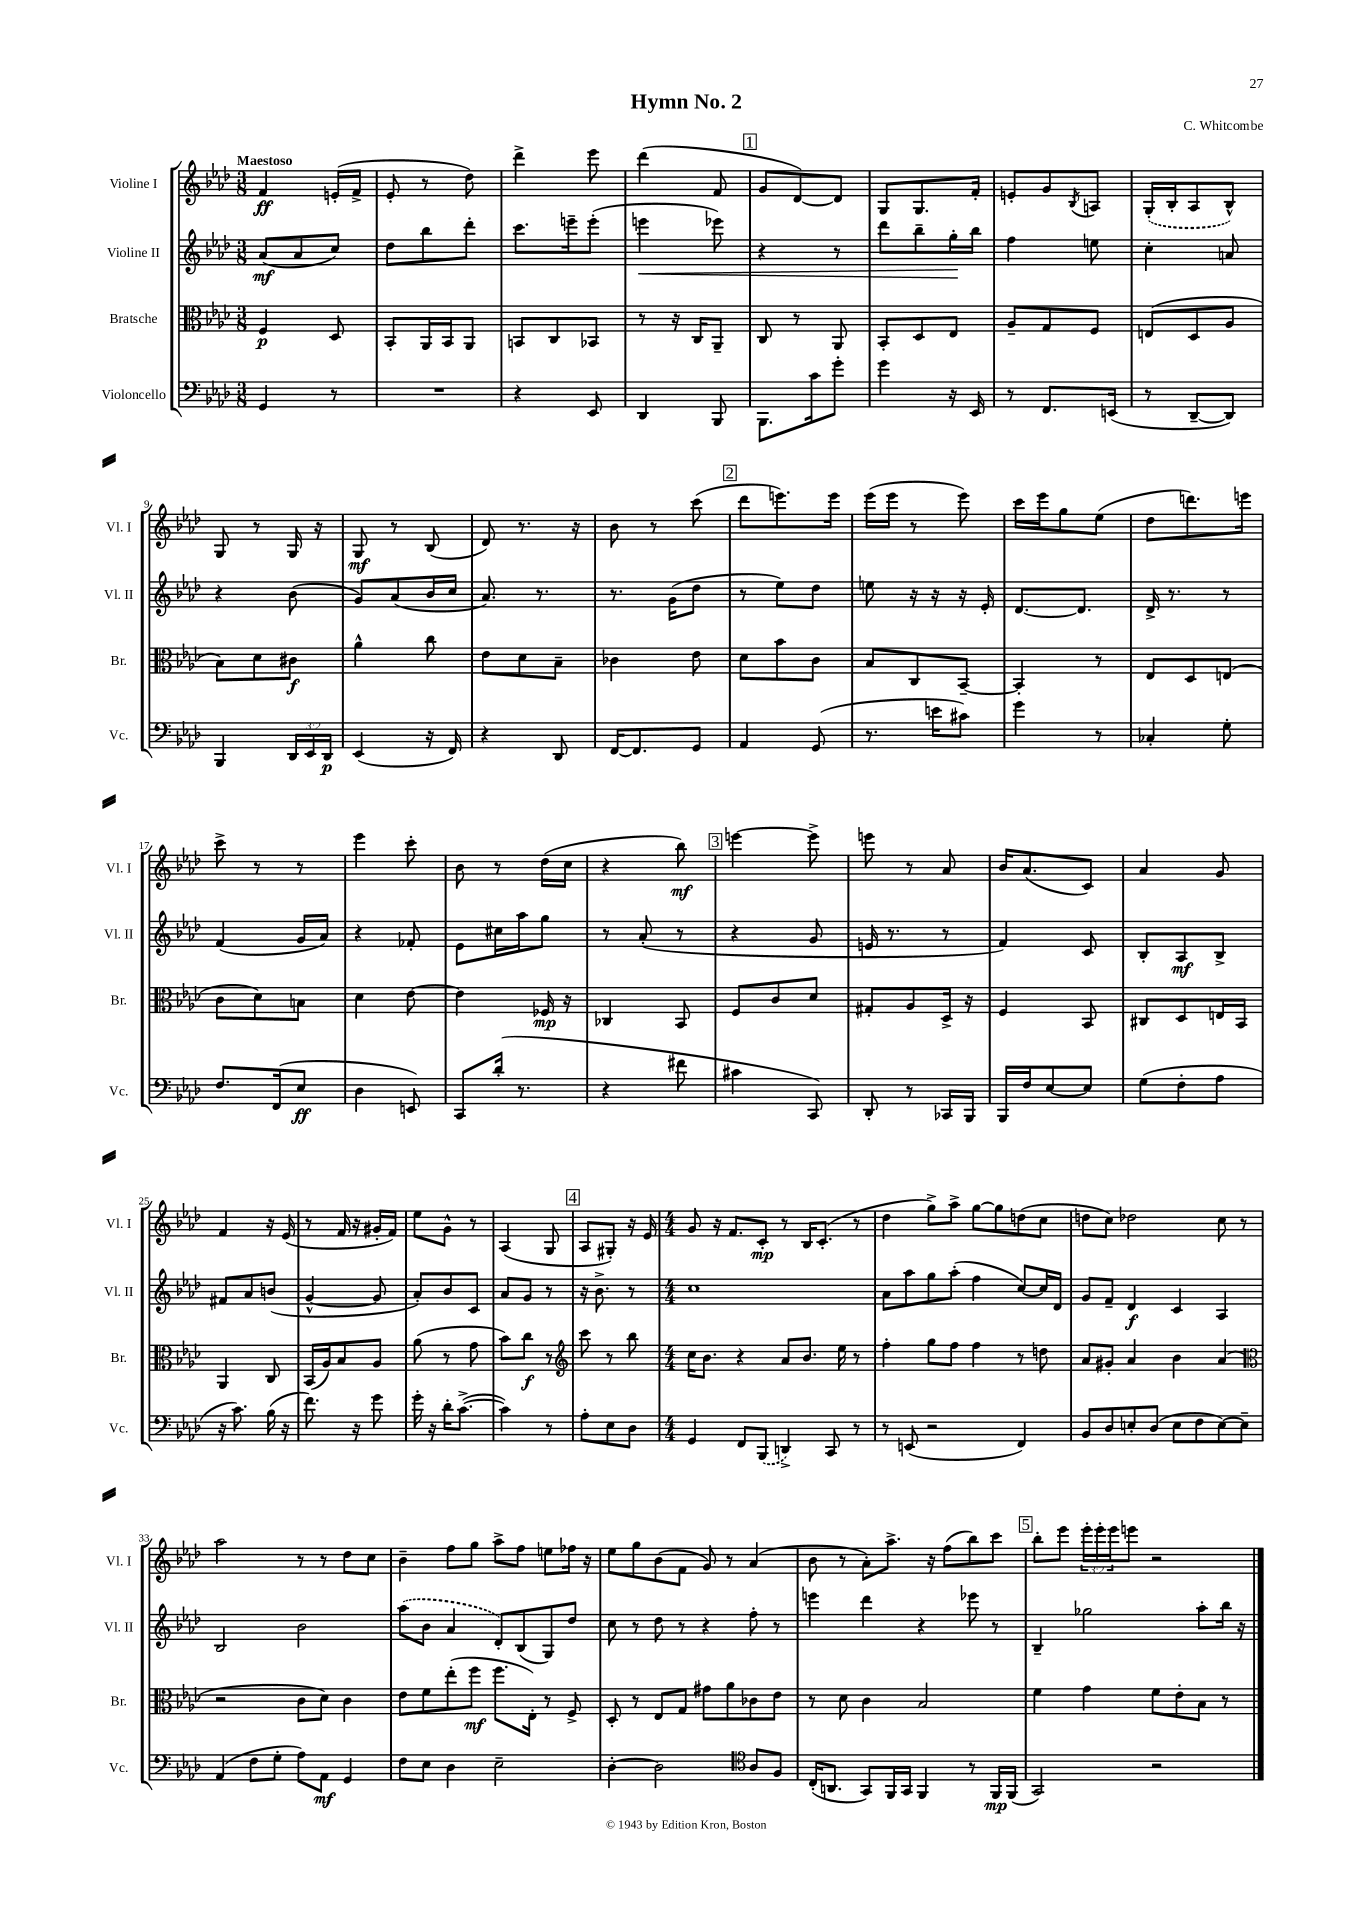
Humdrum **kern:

**kern	**dynam	**kern	**dynam	**kern	**dynam	**kern	**dynam
*part4	*part4	*part3	*part3	*part2	*part2	*part1	*part1
*staff4	*staff4	*staff3	*staff3	*staff2	*staff2	*staff1	*staff1
*I"Violoncello	*	*I"Bratsche	*	*I"Violine II	*	*I"Violine I	*
*I'Vc.	*	*I'Br.	*	*I'Vl. II	*	*I'Vl. I	*
*clefF4	*	*clefC3	*	*clefG2	*	*clefG2	*
*k[b-e-a-d-]	*	*k[b-e-a-d-]	*	*k[b-e-a-d-]	*	*k[b-e-a-d-]	*
*M3/8	*	*M3/8	*	*M3/8	*	*M3/8	*
=1	=1	=1	=1	=1	=1	=1	=1
!	!	!	!	!	!	!LO:TX:a:B:t=Maestoso	!
4GG/	.	4F/	p	(8a-/L	mf	4f/	ff
.	.	.	.	8a-/	.	.	.
8r	.	8D-/	.	8cc/J)	.	(16en'/LL	.
.	.	.	.	.	.	16f^/JJ	.
=2	=2	=2	=2	=2	=2	=2	=2
4.r	.	8BB-'/L	.	8dd-\L	.	8e-'/	.
.	.	16AA-/L	.	8bb-\	.	8r	.
.	.	16BB-/J	.	.	.	.	.
.	.	8AA-/J	.	8ddd-'\J	.	8dd-\)	.
=3	=3	=3	=3	=3	=3	=3	=3
4r	.	8BBn/L	.	8.ccc\L	.	4ddd-^\	.
.	.	8C/	.	.	.	.	.
.	.	.	.	16eeen~\k	.	.	.
8EE-/	.	8BB-X/J	.	(8eee'\J	.	8eee-\	.
=4	=4	=4	=4	=4	=4	=4	=4
!	!	!	!	!	!LO:HP:b	!	!
4DD-/	.	8r	.	4eeen\	<	(4ddd-\	.
.	.	16r	.	.	.	.	.
.	.	16C/KL	.	.	.	.	.
8BBB-/	.	8AA-~/J	.	8eee-X\)	.	8f/	.
!!LO:REH:place=s1:t=1
=5	=5	=5	=5	=5	=5	=5	=5
8.BBB-\L	.	8C/	.	4r	.	8g/L	.
.	.	8r	.	.	.	[8d-/)	.
16c\k	.	.	.	.	.	.	.
8g'\J	.	8AA-/	.	8r	.	8d-/J]	.
=6	=6	=6	=6	=6	=6	=6	=6
4g\	.	8BB-'/L	.	8ddd-\L	.	8G/L	.
.	.	8D-/	.	8bb-~\	.	8.G/	.
16r	.	8E-/J	.	16gg'\L	.	.	.
16EE-/	.	.	.	16bb-\JJ	[	16f'/Jk	.
=7	=7	=7	=7	=7	=7	=7	=7
8r	.	8A-~/L	.	4ff\	.	8en'/L	.
8.FF/L	.	8G/	.	.	.	8g/	.
.	.	.	.	.	.	8qB-/	.
.	.	8F/J	.	8een\	.	8An/J	.
(16EEn/Jk	.	.	.	.	.	.	.
=8	=8	=8	=8	=8	=8	=8	=8
8r	.	(8En/L	.	4cc'\	.	(16G'/LL	.
.	.	.	.	.	.	16B-'/J	.
[8DD-~/L	.	8D-/	.	.	.	8A-/	.
8DD-/J])	.	8A-/J	.	8an/	.	8B-^^/J)	.
!!LO:LB:g=z
=9	=9	=9	=9	=9	=9	=9	=9
4BBB-/	.	8B-\L)	.	4r	.	8G/	.
.	.	8d-\	.	.	.	8r	.
24DD-/LL	.	8c#X\J	f	(8b-\	.	16G/	.
24EE-/	.	.	.	.	.	.	.
.	.	.	.	.	.	16r	.
24DD-/JJ	p	.	.	.	.	.	.
=10	=10	=10	=10	=10	=10	=10	=10
(4EE-/	.	4a-^^\	.	8g/L)	.	8G/	mf
.	.	.	.	(8a-/	.	8r	.
16r	.	8cc\	.	16b-/L	.	(8B-/	.
16FF/)	.	.	.	16cc/JJ	.	.	.
=11	=11	=11	=11	=11	=11	=11	=11
4r	.	8e-\L	.	8.a-/)	.	8d-/)	.
.	.	8d-\	.	.	.	8.r	.
.	.	.	.	8.r	.	.	.
8DD-/	.	8B-~\J	.	.	.	.	.
.	.	.	.	.	.	16r	.
=12	=12	=12	=12	=12	=12	=12	=12
[16FF/KL	.	4c-X\	.	8.r	.	8b-\	.
8.FF/]	.	.	.	.	.	.	.
.	.	.	.	.	.	8r	.
.	.	.	.	(16g\KL	.	.	.
8GG/J	.	8e-\	.	8dd-\J	.	(8ccc\	.
!!LO:REH:place=s1:t=2
=13	=13	=13	=13	=13	=13	=13	=13
4AA-/	.	8d-\L	.	8r	.	8ddd-\L	.
.	.	8b-\	.	8ee-\L)	.	8.eeen\)	.
(8GG/	.	8c\J	.	8dd-\J	.	.	.
.	.	.	.	.	.	16eee\Jk	.
=14	=14	=14	=14	=14	=14	=14	=14
8.r	.	8B-/L	.	8een\	.	(16eee-\LL	.
.	.	.	.	.	.	16eee-\JJ	.
.	.	8C/	.	16r	.	8r	.
16en\KL	.	.	.	16r	.	.	.
8c#X\J)	.	[8BB-~/J	.	16r	.	8eee-\)	.
.	.	.	.	16e-'/	.	.	.
=15	=15	=15	=15	=15	=15	=15	=15
4g\	.	4BB-'/]	.	[8.d-/L	.	16ccc\LL	.
.	.	.	.	.	.	16eee-\J	.
.	.	.	.	.	.	8gg\	.
.	.	.	.	8.d-/J]	.	.	.
8r	.	8r	.	.	.	(8ee-\J	.
=16	=16	=16	=16	=16	=16	=16	=16
4C-X'/	.	8E-/L	.	16d-^/	.	8dd-\L	.
.	.	.	.	8.r	.	.	.
.	.	8D-/	.	.	.	8.dddn\)	.
8G'\	.	(8En/J	.	8r	.	.	.
.	.	.	.	.	.	16eeen\Jk	.
!!LO:LB:g=z
=17	=17	=17	=17	=17	=17	=17	=17
8.F/L	.	8c\L	.	(4f/	.	8ccc^\	.
.	.	8d-\)	.	.	.	8r	.
(16FF/k	.	.	.	.	.	.	.
8E-/J	ff	8Bn\J	.	16g/LL	.	8r	.
.	.	.	.	16a-/JJ)	.	.	.
=18	=18	=18	=18	=18	=18	=18	=18
4D-\	.	4d-\	.	4r	.	4eee-\	.
8EEn/)	.	[8e-\	.	8f-X'/	.	8ccc'\	.
=19	=19	=19	=19	=19	=19	=19	=19
8CC/L	.	4e-\]	.	8e-\L	.	8b-\	.
(16d-'/Jk	.	.	.	16cc#X\L	.	8r	.
8.r	.	.	.	16aa-\J	.	.	.
.	.	16F-X/	mp	8gg\J	.	(16dd-\LL	.
.	.	16r	.	.	.	16cc\JJ	.
=20	=20	=20	=20	=20	=20	=20	=20
4r	.	4C-X/	.	8r	.	4r	.
.	.	.	.	(8a-'/	.	.	.
8f#X\	.	8BB-/	.	8r	.	8bb-\)	mf
!!LO:REH:place=s1:t=3
=21	=21	=21	=21	=21	=21	=21	=21
4c#X\	.	8F/L	.	4r	.	[4eeen\	.
.	.	8c/	.	.	.	.	.
8CC/)	.	8d-/J	.	8g/	.	8eee^\]	.
=22	=22	=22	=22	=22	=22	=22	=22
8DD-'/	.	8G#X'/L	.	16en/	.	8eeen\	.
.	.	.	.	8.r	.	.	.
8r	.	8A-/	.	.	.	8r	.
16CC-X/LL	.	16D-^/Jk	.	8r	.	8a-/	.
16BBB-/JJ	.	16r	.	.	.	.	.
=23	=23	=23	=23	=23	=23	=23	=23
16BBB-/LL	.	4F/	.	4f/)	.	16b-/KL	.
16F/J	.	.	.	.	.	(8.a-/	.
[8E-/	.	.	.	.	.	.	.
8E-/J]	.	8BB-/	.	8c/	.	8c/J)	.
=24	=24	=24	=24	=24	=24	=24	=24
(8G\L	.	8C#X/L	.	8B-'/L	.	4a-/	.
8F'\	.	8D-/	.	8A-/	mf	.	.
8A-\J	.	16En/L	.	8B-^/J	.	8g/	.
.	.	16BB-/JJ	.	.	.	.	.
!!LO:LB:g=z
=25	=25	=25	=25	=25	=25	=25	=25
16r	.	4AA-/	.	8f#X/L	.	4f/	.
8.c\)	.	.	.	.	.	.	.
.	.	.	.	8a-/	.	.	.
(16B-\	.	8C/	.	(8bn/J	.	16r	.
16r	.	.	.	.	.	(16e-/	.
=26	=26	=26	=26	=26	=26	=26	=26
8.f\)	.	(16BB-/LL	.	[4g^^/	.	8r	.
.	.	16A-/J)	.	.	.	.	.
.	.	8B-/	.	.	.	16f/	.
16r	.	.	.	.	.	16r	.
8g\	.	8A-/J	.	8g/]	.	16g#X'/LL	.
.	.	.	.	.	.	16f/JJ)	.
=27	=27	=27	=27	=27	=27	=27	=27
16g'\	.	(8a-\	.	8a-'/L)	.	8ee-\L	.
16r	.	.	.	.	.	.	.
16d-'\KL	.	8r	.	8b-/	.	8g^^\J	.
([8.c^\J	.	.	.	.	.	.	.
.	.	8g\	.	8c/J	.	8r	.
=28	=28	=28	=28	=28	=28	=28	=28
4c\])	.	8b-\L)	.	8a-/L	.	(4A-/	.
.	.	8cc\J	f	8g/J	.	.	.
8r	.	8r	.	8r	.	8G/	.
!!LO:REH:place=s1:t=4
=29	=29	=29	=29	=29	=29	=29	=29
*	*	*clefG2	*	*	*	*	*
8A-'\L	.	8ccc\	.	16r	.	8A-/L	.
.	.	.	.	8.b-^\	.	.	.
8E-\	.	8r	.	.	.	8G#X'/J)	.
8D-\J	.	8bb-\	.	8r	.	16r	.
.	.	.	.	.	.	16e-/	.
=30	=30	=30	=30	=30	=30	=30	=30
*M4/4	*	*M4/4	*	*M4/4	*	*M4/4	*
4GG/	.	16cc\KL	.	1cc	.	8g/	.
.	.	8.b-\J	.	.	.	.	.
.	.	.	.	.	.	16r	.
.	.	.	.	.	.	8.f/L	.
8FF/L	.	4r	.	.	.	.	.
(8BBB-/J	.	.	.	.	.	8c'/J	mp
4DDn^/)	.	8a-/L	.	.	.	8r	.
.	.	8.b-/J	.	.	.	16B-/KL	.
.	.	.	.	.	.	(8.c'/J	.
8CC/	.	.	.	.	.	.	.
.	.	16ee-\	.	.	.	.	.
8r	.	8r	.	.	.	8r	.
=31	=31	=31	=31	=31	=31	=31	=31
8r	.	4ff'\	.	8a-\L	.	4dd-\	.
(8EEn/	.	.	.	8aa-\	.	.	.
2r	.	8gg\L	.	8gg\	.	8gg^\L)	.
.	.	8ff\J	.	(8aa-'\J	.	8aa-^\J	.
.	.	4ff\	.	4ff\	.	[8gg\L	.
.	.	.	.	.	.	8gg\]	.
4FF/)	.	8r	.	[8cc/L)	.	(8ddn\	.
.	.	8ddn\	.	16cc/L]	.	8cc\J	.
.	.	.	.	16d-/JJ	.	.	.
=32	=32	=32	=32	=32	=32	=32	=32
8BB-/L	.	8a-/L	.	8g/L	.	8ddn\L	.
8D-/	.	8g#X'/J	.	8f~/J	.	8cc\J)	.
8En'/	.	4a-/	.	4d-/	f	2dd-X\	.
(8D-/J	.	.	.	.	.	.	.
8E\L	.	4b-\	.	4c/	.	.	.
8F\	.	.	.	.	.	.	.
[8E\)	.	(4a-/	.	4A-/	.	8cc\	.
8E~\J]	.	.	.	.	.	8r	.
!!LO:LB:g=z
=33	=33	=33	=33	=33	=33	=33	=33
*	*	*clefC3	*	*	*	*	*
(4AA-/	.	2r	.	2B-/	.	2aa-\	.
8F\L	.	.	.	.	.	.	.
8G'\J	.	.	.	.	.	.	.
8A-\L)	.	8c\L	.	2b-\	.	8r	.
8AA-\J	mf	8d-\J)	.	.	.	8r	.
4GG/	.	4c\	.	.	.	8dd-\L	.
.	.	.	.	.	.	8cc\J	.
=34	=34	=34	=34	=34	=34	=34	=34
8F\L	.	8e-\L	.	(8aa-\L	.	4b-~\	.
8E-\J	.	8f\	.	8b-\J	.	.	.
4D-\	.	(8ee-'\	.	4a-/	.	8ff\L	.
.	.	8ff\J	mf	.	.	8gg\J	.
2E-~\	.	8.ff\L	.	8d-'/L)	.	8aa-^\L	.
.	.	.	.	(8B-/	.	8ff\J	.
.	.	16E-'\Jk)	.	.	.	.	.
.	.	8r	.	8G/)	.	8een\L	.
.	.	8F^/	.	8dd-/J	.	16ff-X\Jk	.
.	.	.	.	.	.	16r	.
=35	=35	=35	=35	=35	=35	=35	=35
[4D-'\	.	8D-'/	.	8cc\	.	8ee-\L	.
.	.	8r	.	8r	.	8gg\	.
2D-\]	.	8E-/L	.	8dd-\	.	(8b-\	.
.	.	8G/J	.	8r	.	8f\J	.
.	.	8g#X\L	.	4r	.	8g/)	.
.	.	8a-\	.	.	.	8r	.
*clefC4	*	*	*	*	*	*	*
8A-/L	.	8c-X\	.	8ff'\	.	(4a-/	.
8F/J	.	8e-\J	.	8r	.	.	.
=36	=36	=36	=36	=36	=36	=36	=36
(16C'/KL	.	8r	.	4eeen\	.	8b-\	.
8.AAn/J	.	.	.	.	.	.	.
.	.	8d-\	.	.	.	8r	.
8GG/L)	.	4c\	.	4ddd-\	.	8a-'\L)	.
16FF/L	.	.	.	.	.	8.aa-^\J	.
16GG/JJ	.	.	.	.	.	.	.
4FF/	.	2B-/	.	4r	.	.	.
.	.	.	.	.	.	16r	.
.	.	.	.	.	.	(8ff\L	.
8r	.	.	.	8eee-X\	.	8bb-\)	.
16FF/LL	mp	.	.	8r	.	8ccc\J	.
(16FF/JJ	.	.	.	.	.	.	.
!!LO:REH:place=s1:t=5
=37	=37	=37	=37	=37	=37	=37	=37
2GG/)	.	4f\	.	4B-~/	.	8bb-'\L	.
.	.	.	.	.	.	8eee-\J	.
.	.	4g\	.	2gg-X\	.	24eee-'\LL	.
.	.	.	.	.	.	24eee-'\	.
.	.	.	.	.	.	24eee-\J	.
.	.	.	.	.	.	8eeen\J	.
2r	.	8f\L	.	.	.	2r	.
.	.	8e-'\	.	.	.	.	.
.	.	8B-\J	.	8aa-'\L	.	.	.
.	.	8r	.	16bb-\Jk	.	.	.
.	.	.	.	16r	.	.	.
==	==	==	==	==	==	==	==
*-	*-	*-	*-	*-	*-	*-	*-
